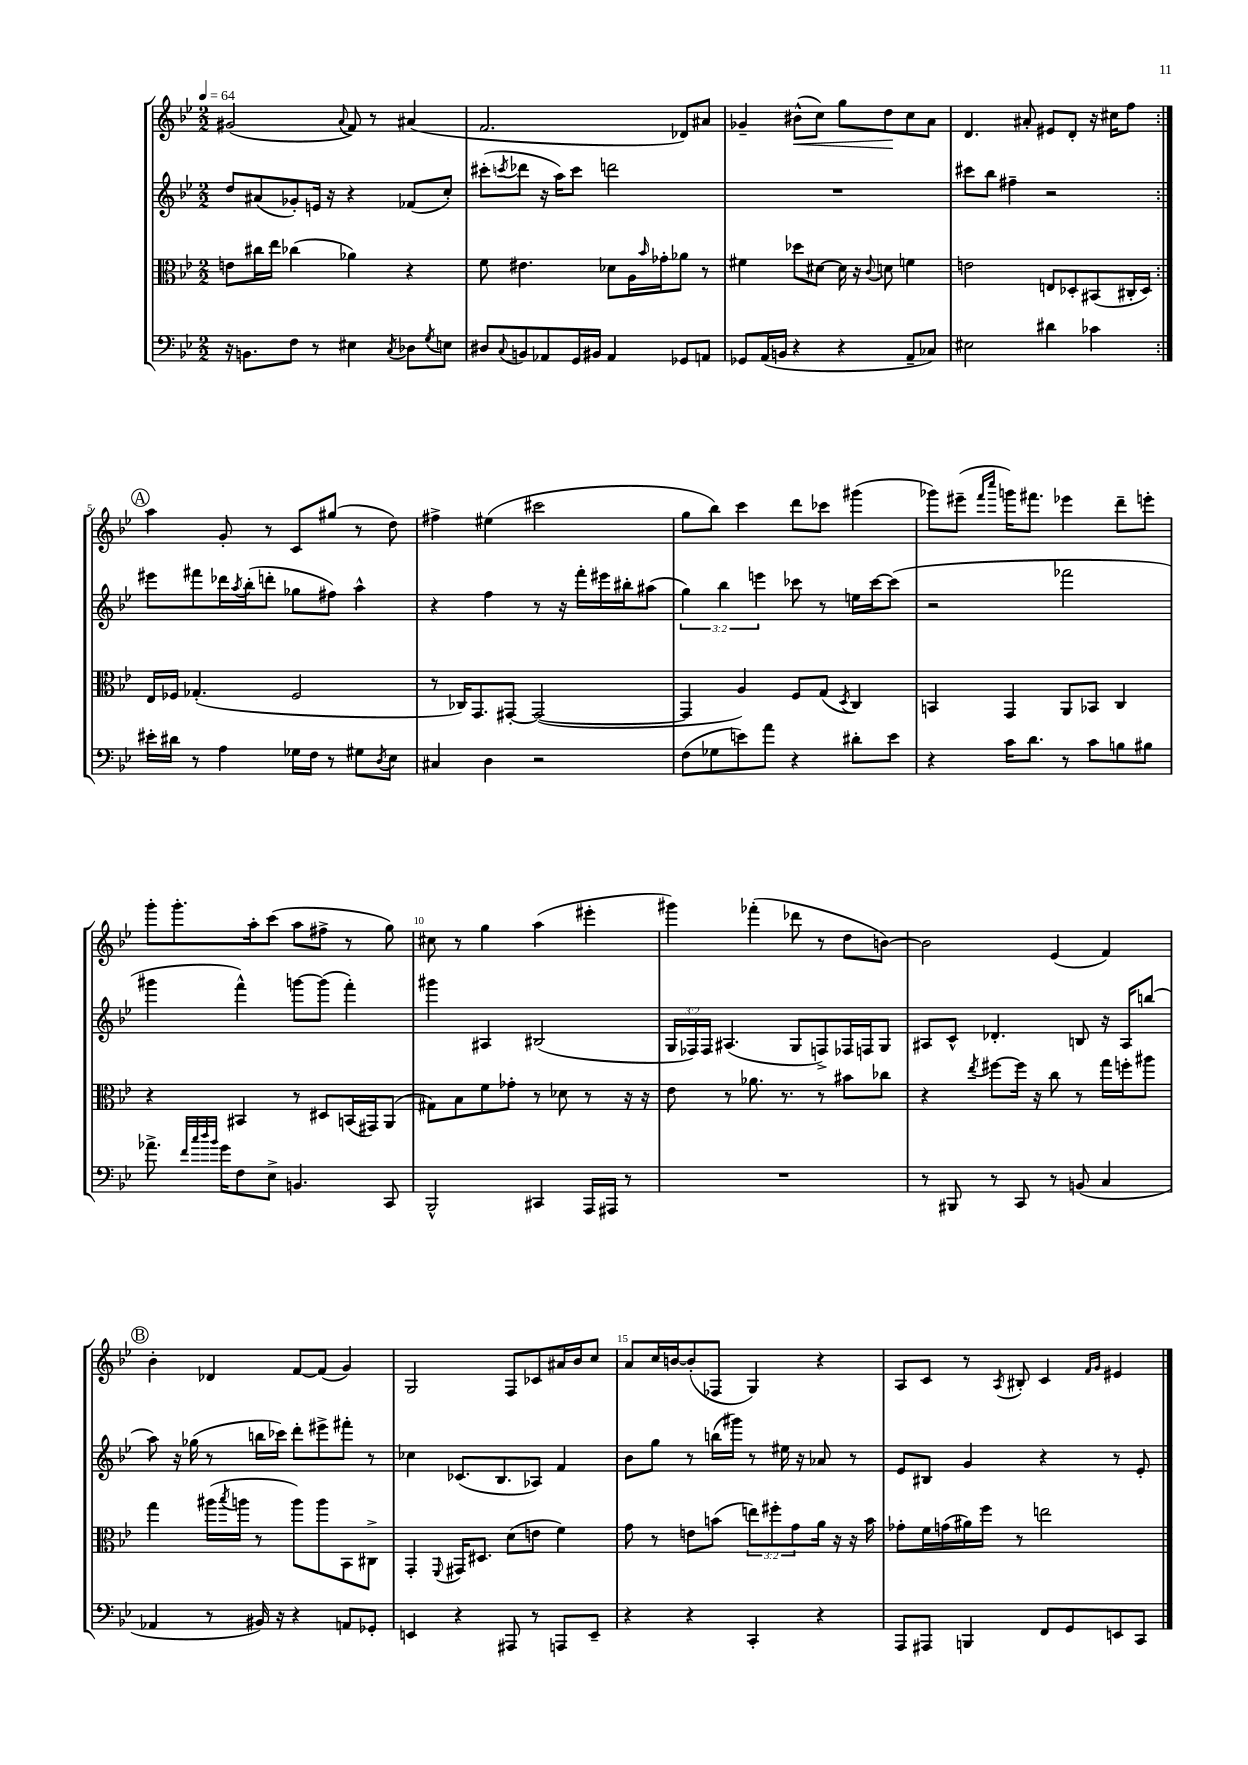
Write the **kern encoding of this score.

**kern	**kern	**kern	**kern	**dynam
*part4	*part3	*part2	*part1	*part1
*staff4	*staff3	*staff2	*staff1	*staff1
*clefF4	*clefC3	*clefG2	*clefG2	*
*k[b-e-]	*k[b-e-]	*k[b-e-]	*k[b-e-]	*
*M2/2	*M2/2	*M2/2	*M2/2	*
*MM64	*MM64	*MM64	*MM64	*
=1	=1	=1	=1	=1
16r	8en\L	8dd/L	(2g#X/	.
8.BBn\L	.	.	.	.
.	16cc#X\L	(8a#X/	.	.
.	16ee-\JJ	.	.	.
8F\J	(4cc-X\	8g-X'/)	.	.
8r	.	16en/Jk	.	.
.	.	16r	.	.
.	.	.	8qqa/	.
4E#X\	4a-X\)	4r	8f/)	.
.	.	.	8r	.
8qC/	.	.	.	.
8D-X\L	4r	(8f-X/L	(4a#X/	.
8qG/	.	.	.	.
8En\J	.	8cc'/J)	.	.
=2	=2	=2	=2	=2
8D#X/L	8f\	(8ccc#X'\L	2.f/	.
8qqC/	.	8qcccn/	.	.
8BBn/	4.e#X\	8ddd-X\J	.	.
8AA-X/	.	16r	.	.
.	.	16aa\KL)	.	.
16GG/L	.	8ccc\J	.	.
16BB#X/JJ	.	.	.	.
4AA-/	8d-X\L	2dddn\	.	.
.	16A\L	.	.	.
.	16qqb-/	.	.	.
.	16g-X'\J	.	.	.
8GG-X/L	8a-X\J	.	8d-X/L)	.
8AAn/J	8r	.	8a#X/J	.
=3	=3	=3	=3	=3
8GG-X/L	4f#X\	1r	4g-X~/	.
(16AA/L	.	.	.	.
16BBn/JJ	.	.	.	.
!	!	!	!	!LO:HP:b
4r	8dd-X\L	.	(8b#X^^\L	<
.	[8d#X\J	.	8cc\J)	.
4r	16d#\]	.	8gg\L	.
.	16r	.	.	.
.	8qqc/	.	.	.
.	8dn\	.	8dd\	.
8AA~/L	4fn\	.	8cc\	[
8C-X/J)	.	.	8a\J	.
=4	=4	=4	=4	=4
2E#X\	2en\	8ccc#X\L	4.d/	.
.	.	8bb-\J	.	.
.	.	4ff#X~\	.	.
.	.	.	8a#X'/	.
4d#X\	8En/L	2r	8e#X/L	.
.	8D-X'/	.	8d'/J	.
4c-X\	(8BB#X/	.	16r	.
.	.	.	16cc#X\KL	.
.	16C#X'/L	.	8ff\J	.
.	16D-/JJ)	.	.	.
!!LO:LB:g=z
!!LO:REH:place=s1:t=A
=5:|!	=5:|!	=5:|!	=5:|!	=5:|!
16e#X'\LL	16E-/LL	8eee#X\L	4aa\	.
16d#X\JJ	16F-X/JJ	.	.	.
8r	(4.G-X'/	8fff#X\	.	.
4A\	.	16ddd-X\L	8g'/	.
.	.	8qaa/	.	.
.	.	(16bb-'\J	.	.
.	.	8dddn'\J	8r	.
16G-X\LL	2F-/	8gg-X\L	8c/L	.
16F\JJ	.	.	.	.
8r	.	8ff#X\J)	(8gg#X/J	.
8G#X\L	.	4aa^^\	8r	.
8qD/	.	.	.	.
8E-\J	.	.	8dd\)	.
=6	=6	=6	=6	=6
4C#X/	8r	4r	4ff#X^\	.
.	16C-X/KL)	.	.	.
.	8.GG/	.	.	.
4D\	.	4ff\	(4ee#X\	.
.	[8GG#X'/J	.	.	.
2r	(2GG#/_	8r	2ccc#X\	.
.	.	16r	.	.
.	.	16fff'\LL	.	.
.	.	16eee#X\	.	.
.	.	16bb#X'\J	.	.
.	.	(8aa#X\J	.	.
=7	=7	=7	=7	=7
(8F\L	4GG#/]	6gg\)	8gg\L	.
8G-X\	.	.	8bb-\J)	.
.	.	6bb-\	.	.
8en\)	4A/)	.	4ccc\	.
.	.	6eeen\	.	.
8a\J	.	.	.	.
4r	8F/L	8ccc-X\	8ddd\L	.
.	(8G/J	8r	8ccc-X\J	.
.	8qD/	.	.	.
8d#X'\L	4C/)	16een\LL	(4ggg#X\	.
.	.	[16ccc-\J	.	.
8e\J	.	(8ccc-\J]	.	.
=8	=8	=8	=8	=8
4r	4BBn/	2r	8ggg-X\L)	.
.	.	.	(8eee#X~\J	.
.	.	.	16qqfff/LL	.
.	.	.	16qqcccc/JJ	.
16c\KL	4GG/	.	16gggn\KL)	.
8.d\J	.	.	8.fff#X\J	.
8r	8AA/L	2fff-X\	4eee-X\	.
8c\L	8BB-X/J	.	.	.
8Bn\	4C/	.	8ddd~\L	.
8B#X\J	.	.	8eeen'\J	.
!!LO:LB:g=z
=9	=9	=9	=9	=9
8.a-X^\	4r	4ggg#X\	8ggg'\L	.
.	.	.	8.ggg'\	.
32qqf/LLL	.	.	.	.
32qqcc/	.	.	.	.
32qqdd/	.	.	.	.
32qqb-/JJJ	.	.	.	.
16g\KL	.	.	.	.
8F\	4BB#X/	4fff^^\)	.	.
.	.	.	16aa'\k	.
8E-^\J	.	.	(8ccc\J	.
4.BBn/	8r	[8gggn\L	8aa\L	.
.	8D#X/L	(8ggg\J]	8ff#X^\J	.
.	(16BBn/L	4fff'\)	8r	.
.	16GG#X/J)	.	.	.
8CC/	(8AA/J	.	8gg\)	.
=10	=10	=10	=10	=10
2BBB-^^/	8G#X\L)	4ggg#X\	8cc#X\	.
.	8B-\	.	8r	.
.	8f\	4A#X/	4gg\	.
.	8g-X'\J	.	.	.
4CC#X/	8r	(2B#X/	(4aa\	.
.	8d-X\	.	.	.
16AAA/LL	8r	.	4eee#X'\	.
16AAA#X/JJ	.	.	.	.
8r	16r	.	.	.
.	16r	.	.	.
=11	=11	=11	=11	=11
1r	8e-\	24G/LL	4ggg#X\)	.
.	.	24F-X/)	.	.
.	.	24F-/JJ	.	.
.	8r	(4.A#X/	.	.
.	8.a-X\	.	(4fff-X'\	.
.	8.r	.	.	.
.	.	8G/L	8ddd-X\	.
.	8r	8Fn^/)	8r	.
.	8b#X\L	16F-X/L	8dd\L	.
.	.	16Fn/J	.	.
.	8cc-X\J	8G/J	[8bn\J)	.
=12	=12	=12	=12	=12
8r	4r	8A#X/L	2b\]	.
8BBB#X/	.	8c^^/J	.	.
.	8qee-/	.	.	.
8r	[8ff#X\L	4.d-X'/	.	.
8CC/	16ff#\Jk]	.	.	.
.	16r	.	.	.
8r	8cc\	.	(4e-/	.
(8BBn/	8r	8Bn/	.	.
4C/	16gg\LL	16r	4f/)	.
.	16ffn'\J	16A#/KL	.	.
.	8aa#X\J	(8bbn/J	.	.
!!LO:LB:g=z
!!LO:REH:place=s1:t=B
=13	=13	=13	=13	=13
4AA-X/	4gg\	8aa\)	4b-'\	.
.	.	16r	.	.
.	.	(16gg-X\	.	.
8r	(16aa#X\LL	8r	4d-X/	.
.	8qbb-/	.	.	.
.	16aan\JJ	.	.	.
16BB#X/)	8r	16bbn\LL	.	.
16r	.	16ccc-X\JJ)	.	.
4r	8aa\L)	8ddd'\L	[8f/L	.
.	8aa\	8eee#X^\	(8f/J]	.
8AAn/L	8BB-\	8fff#X'\J	4g/)	.
8GG-X'/J	8C#X^\J	8r	.	.
=14	=14	=14	=14	=14
4EEn/	4GG'/	4cc-X\	2G/	.
.	8qqFF/	.	.	.
4r	16GG#X/KL	(8.c-X/L	.	.
.	8.D#X/J	.	.	.
.	.	8.B-/	.	.
8AAA#X/	(8d\L	.	8F/L	.
8r	8en\J	8A-X/J)	8c-X/	.
8AAAn/L	4f\)	4f/	16a#X/L	.
.	.	.	16b-/J	.
8EE~/J	.	.	8cc/J	.
=15	=15	=15	=15	=15
4r	8g\	8b-\L	8a/L	.
.	8r	8gg\J	16cc/L	.
.	.	.	[16bn/J	.
4r	8en\L	8r	(8b'/]	.
.	(8bn\J	(16bbn\LL	8F-X/J	.
.	.	16ggg#X\JJ)	.	.
4CC'/	12een\L)	8r	4G/)	.
.	12ff#X'\	.	.	.
.	.	16ee#X\	.	.
.	12g\	.	.	.
.	.	16r	.	.
4r	16a\Jk	8a-X/	4r	.
.	16r	.	.	.
.	16r	8r	.	.
.	16b\	.	.	.
=16	=16	=16	=16	=16
8AAA/L	8g-X'\L	8e-/L	8A/L	.
8AAA#X/J	16f\L	8B#X/J	8c/J	.
.	(16gn\	.	.	.
4BBBn/	16a#X\)	4g/	8r	.
.	16ff\JJ	.	.	.
.	.	.	8qA/	.
.	8r	.	8B#X'/	.
8FF/L	2een\	4r	4c/	.
8GG/	.	.	.	.
.	.	.	16qqf/LL	.
.	.	.	16qqg/JJ	.
8EEn/	.	8r	4e#X/	.
8CC/J	.	8e-'/	.	.
==	==	==	==	==
*-	*-	*-	*-	*-
